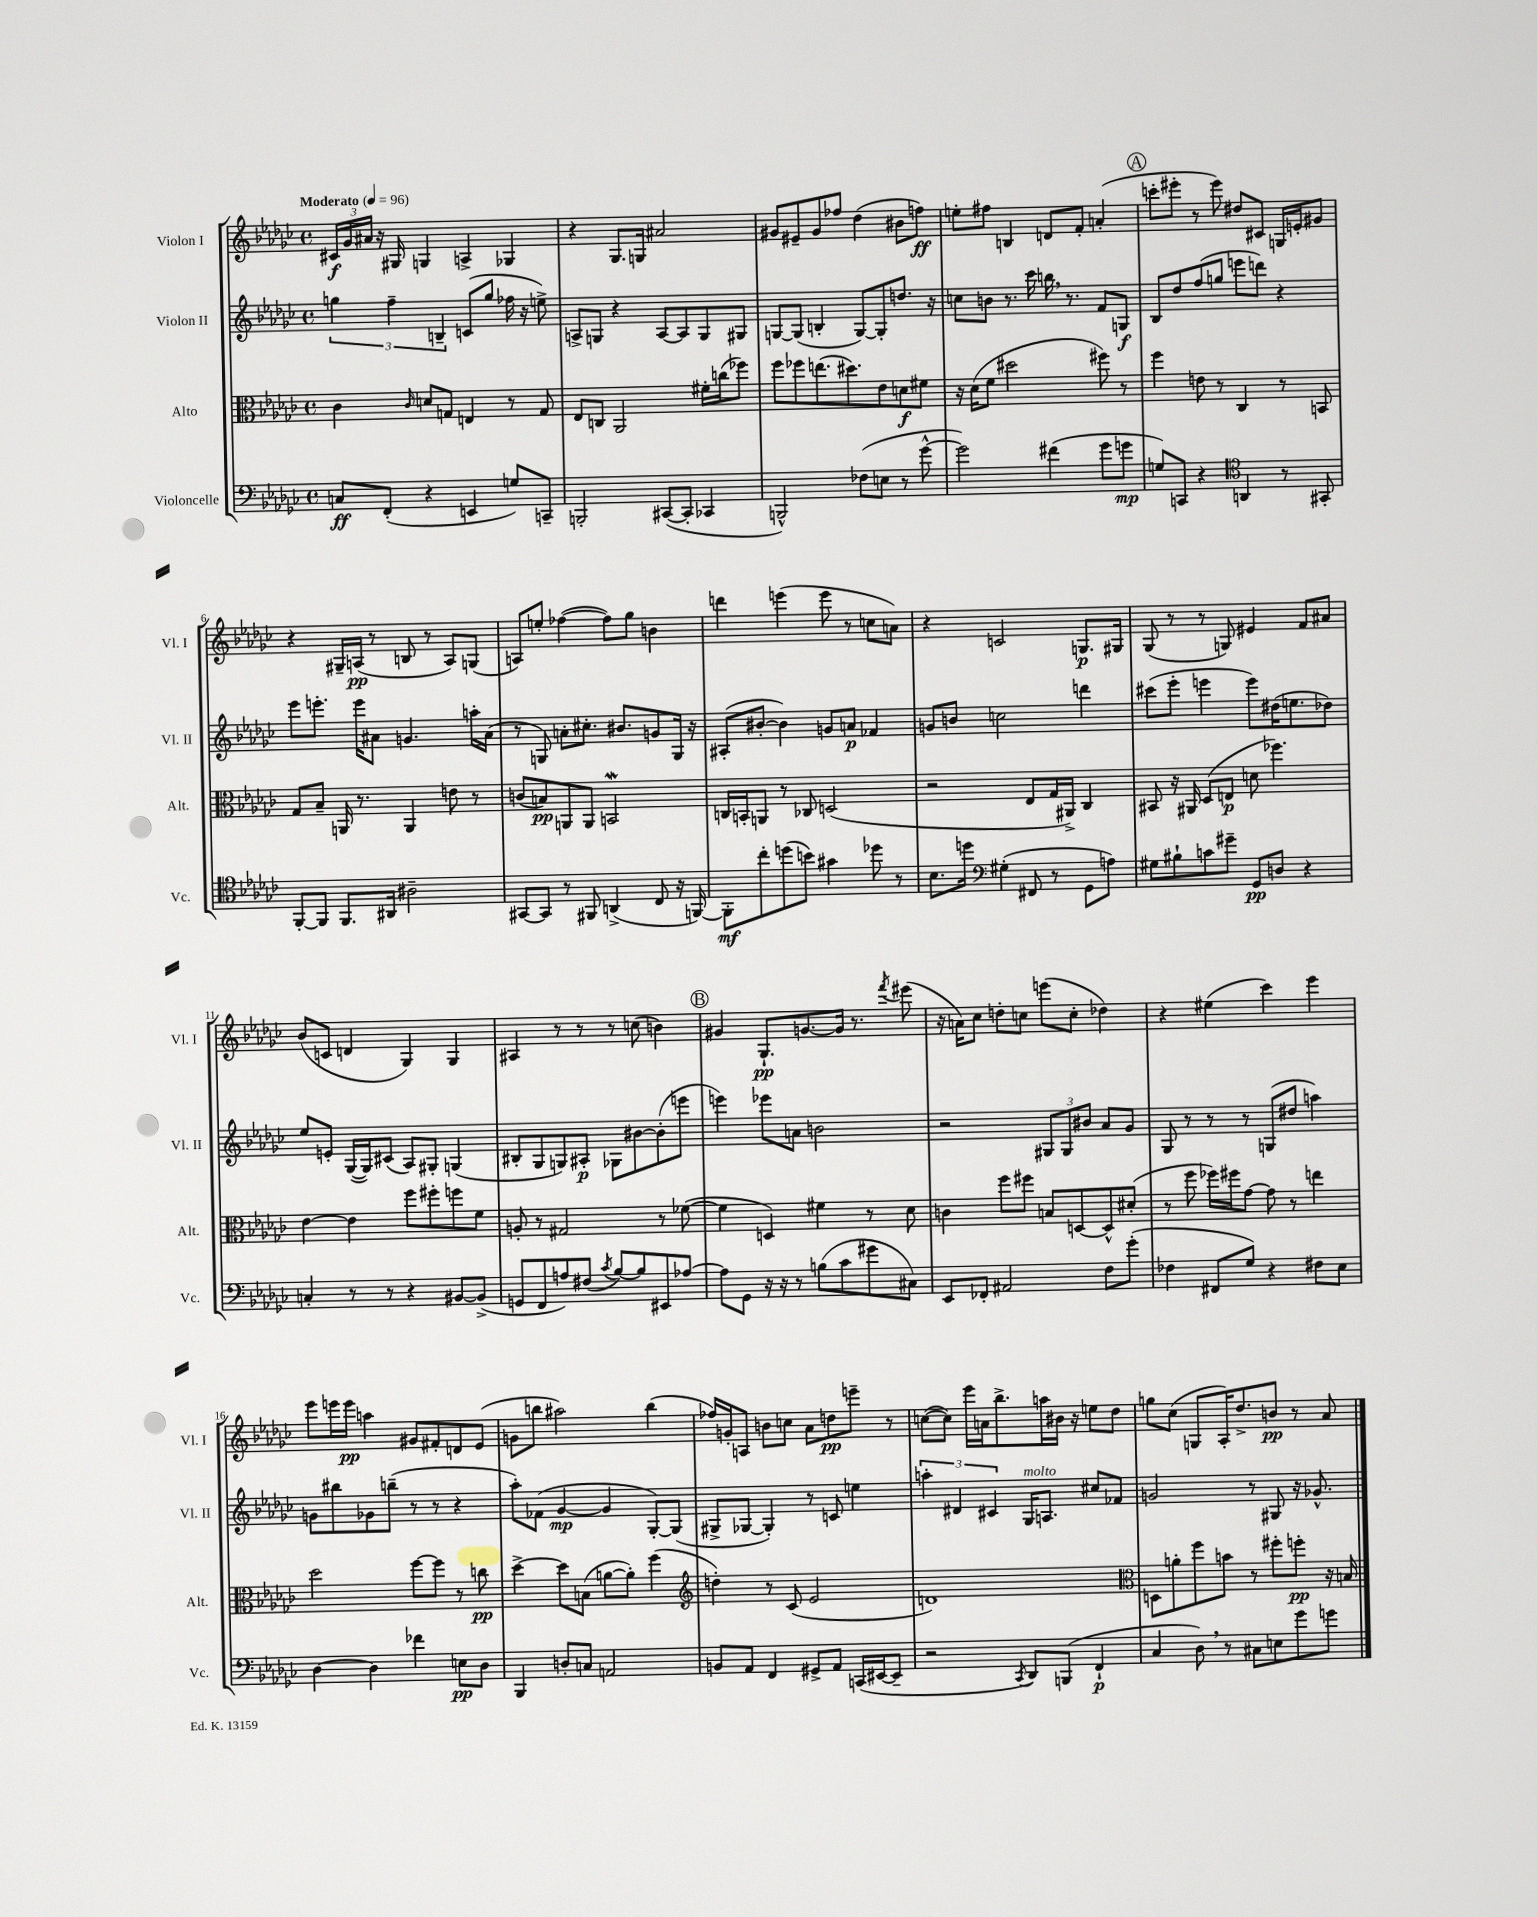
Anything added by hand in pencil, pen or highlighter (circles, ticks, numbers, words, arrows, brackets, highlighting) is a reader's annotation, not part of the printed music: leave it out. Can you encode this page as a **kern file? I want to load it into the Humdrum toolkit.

**kern	**kern	**kern	**kern
*staff4	*staff3	*staff2	*staff1
*clefF4	*clefC3	*clefG2	*clefG2
*k[b-e-a-d-g-c-]	*k[b-e-a-d-g-c-]	*k[b-e-a-d-g-c-]	*k[b-e-a-d-g-c-]
*M4/4	*M4/4	*M4/4	*M4/4
*met(c)	*met(c)	*met(c)	*met(c)
*MM96	*MM96	*MM96	*MM96
8C	4c-	6gg	24c#
.	.	.	24g-
.	.	.	24a#
(8FF'	.	.	16r
.	.	6ff~	.
.	.	.	16G#
.	16qqc-	.	.
4r	8d	.	4G
.	.	6B~	.
.	8G	.	.
4EE	4E	(8c	4A^
.	.	8gg	.
8G)	8r	16ff-	4G-
.	.	16r	.
8CC~	8G	8ee^)	.
=	=	=	=
2BBB'	8E-	8A^	4r
.	8C	8G	.
.	2AA-	4r	8.G-
.	.	.	16G
([8CC#	.	[8A	2a#
8CC#']	.	8A]	.
4CC-	16f#'	8G	.
.	(16cc	.	.
.	8ff-)	8G#	.
=	=	=	=
2BBB^^)	8ff	[8G	8g#
.	8ff-	(8G]	8e#~
.	(8.ee	4B'	8g#
.	.	.	8ff-
.	8.dd#)	.	.
(8F-	.	[8G)	(4dd-
8E	8e-	8G']	.
8r	8d	8.dd	8b#
[8g-^^	8f#	.	8ff)
.	.	16r	.
=	=	=	=
2g-])	16r	8cc	8ee'
.	(16d-	.	.
.	8f	8b	8ff#
.	2dd#	8.r	4B
.	.	16ccc-	.
(4f#	.	16bb	8d
.	.	8.r	.
.	.	.	8f'
8g-	8ff#)	8f	(4a'
8g	8r	8G	.
=	=	=	=
8G)	4ff	8B-	8ccc'
8CC	.	8dd-	8eee#'
4r	8e	(8ff	8r
.	8r	8gg	8eee#)
*clefC4	*	*	*
4AA	4C-	8eee	8dd#
.	.	8ddd)	8c#
8r	8r	4r	16G
.	.	.	16e'
8GG#'	8BB	.	8g#
=	=	=	=
[8FF'	8G-	8eee-	4r
8FF]	8B-~	8.eee'	.
8.FF	16AA	.	16G#~
.	8.r	16eee	(16A
.	.	8a#	8r
16AA#	.	.	.
2A#~	4AA	4.g	8B
.	.	.	8r
.	8e	.	8A)
.	8r	16aa'	(8G
.	.	(16a#	.
=	=	=	=
[8GG#	(8c	8r	8A)
8GG#]	8B)	8G)	8ee'
8r	8AA	8a'	([4ff-
8FF#	8AA	8.cc#'	.
(4AA^	2BB	.	8ff-])
.	.	8.b#	.
.	.	.	8gg-
8C-	.	8g	4b
16r	.	16G	.
[16FF)	.	16r	.
=	=	=	=
8FF']	16C	(8A#'	4ddd
.	16BB'	.	.
8cc-'	8AA	[8b#'	.
(8dd	8r	4b#])	(4eee
8b)	8C-	.	.
4g#	(2D	8g	8eee
.	.	8a	8r
8dd-	.	4f-	8cc
8r	.	.	8a)
=	=	=	=
8.B-	2r	8g	4r
.	.	8b	.
16dd	.	.	.
*clefF4	*	*	*
(4G#'	.	2cc	2c
8FF#	8E-	.	.
8r	16G-	.	.
.	16AA#^)	.	.
8GG-	4C-	4ddd	8.G
8A)	.	.	.
.	.	.	16G#
=	=	=	=
8G#	8BB#	(8ccc#	(8G-
8B#`	16r	8eee-'	8r
.	16AA#	.	.
8c	(8D-	4eee	8r
8g#~	8E	.	8G)
8GG-	8d	8eee)	4e#
8D	4.ff-)	(16dd#	.
.	.	8.ee	.
4r	.	.	8f
.	.	8dd-)	8a#
=	=	=	=
4C'	[4e-	8ee-	(8b-
.	.	8e'	8c
8r	4e-]	([16G-	4d
.	.	16G-])	.
8r	.	(8c#	.
4r	8ff	8A-)	4G-)
.	8ff#'	8G#'	.
[8BB#	8ff	(4G	4G-
(8BB#^]	8f	.	.
=	=	=	=
8GG	8A'	8B#'	4A#
8FF	8r	8G-	.
8A)	2G#	8G)	8r
(8F#	.	8A#'	8r
8qc-	.	.	.
[8B-)	.	8G-	8r
8B-]	.	[8b#	(8cc
8EE#	8r	(8b#']	4b)
[8A-	([8f-	8eee	.
=	=	=	=
8A-]	4f-]	4eee)	4g#
8GG-	.	.	.
16r	4D)	8eee-	8.G-`
16r	.	.	.
8r	.	8a	.
.	.	.	[8.g
(8B	4f#	2b	.
8c-	.	.	16g]
.	.	.	8.r
8g#	8r	.	.
.	.	.	8qfff
8C#)	8d-	.	(8eee#
=	=	=	=
8EE-	4c	2r	16r
.	.	.	16a)
8FF-'	.	.	8cc-
2AA#	8ff	.	8dd'
.	8ff#	.	8cc
.	8B	12G#	(8eee
.	.	12G#	.
.	[8D	.	8cc'
.	.	12b#	.
8F	8D^^]	8a-	4dd-)
(8g-'	(8d#'	8g-	.
=	=	=	=
4F-	8r	8G-	4r
.	8ff	8r	.
8FF#	16ff-)	8r	(4ee#
.	16ff#	.	.
8G-)	[8g-	8r	.
4r	8g-]	(8G	4ccc-)
.	8r	8dd#	.
8F#	4ee	4aa)	4eee-
8E-	.	.	.
=	=	=	=
[4D-	2dd-	8g	8eee-
.	.	8bb#	16eee
.	.	.	16eee
4D-]	.	8g-	4aa
.	.	(8bb~	.
4f-	[8ff	8r	8g#
.	8ff]	8r	8f#'
8E	8r	4r	8d
8D-	8cc	.	(8e-
=	=	=	=
4BBB-	[4dd-^	8aa-')	8g
.	.	(8f-	8bb
8D'	8dd-]	[4g-	2aa#)
8C	(8B	.	.
2AA	[8a	4g-]	.
.	8a'])	.	.
.	(4ff	[8G-')	(4bb
.	.	(8G-]	.
=	=	=	=
*	*clefG2	*	*
8BB	4dd')	8G#^	16ff-)
.	.	.	16g'
8AA-	.	[8G-	8A
4FF	8r	4G-'])	8b
.	(8c-	.	8cc
8GG#^	2e-	8r	8a-
8AA-	.	8c	8dd
(16CC	.	4ee	8eee~
[16EE#	.	.	.
8EE#~]	.	.	8r
=	=	=	=
2r	1d)	6aa'	([8cc
.	.	.	8cc])
.	.	6d#	.
.	.	.	16eee-
.	.	.	16a
.	.	6c#	.
.	.	.	8.bb-^
8qCC-	.	.	.
8DD-)	.	16G-	.
.	.	8.A	16aa
(8BBB	.	.	16b#
.	.	.	16r
4FF`	.	8cc#	8ee
.	.	8f-	8dd-
=	=	=	=
*	*clefC3	*	*
4C-	8D	2g	8gg
.	8a'	.	(8cc-
8D-)	8ff	.	8G
8r	8b	.	16A-')
.	.	.	8.dd-^
8C#	8r	8r	.
8E	8ff#'	8G#	8b
8g-	8ff'	16r	8r
.	.	8.g-^^	.
8g	16r	.	8a-
.	16B	.	.
==	==	==	==
*-	*-	*-	*-
